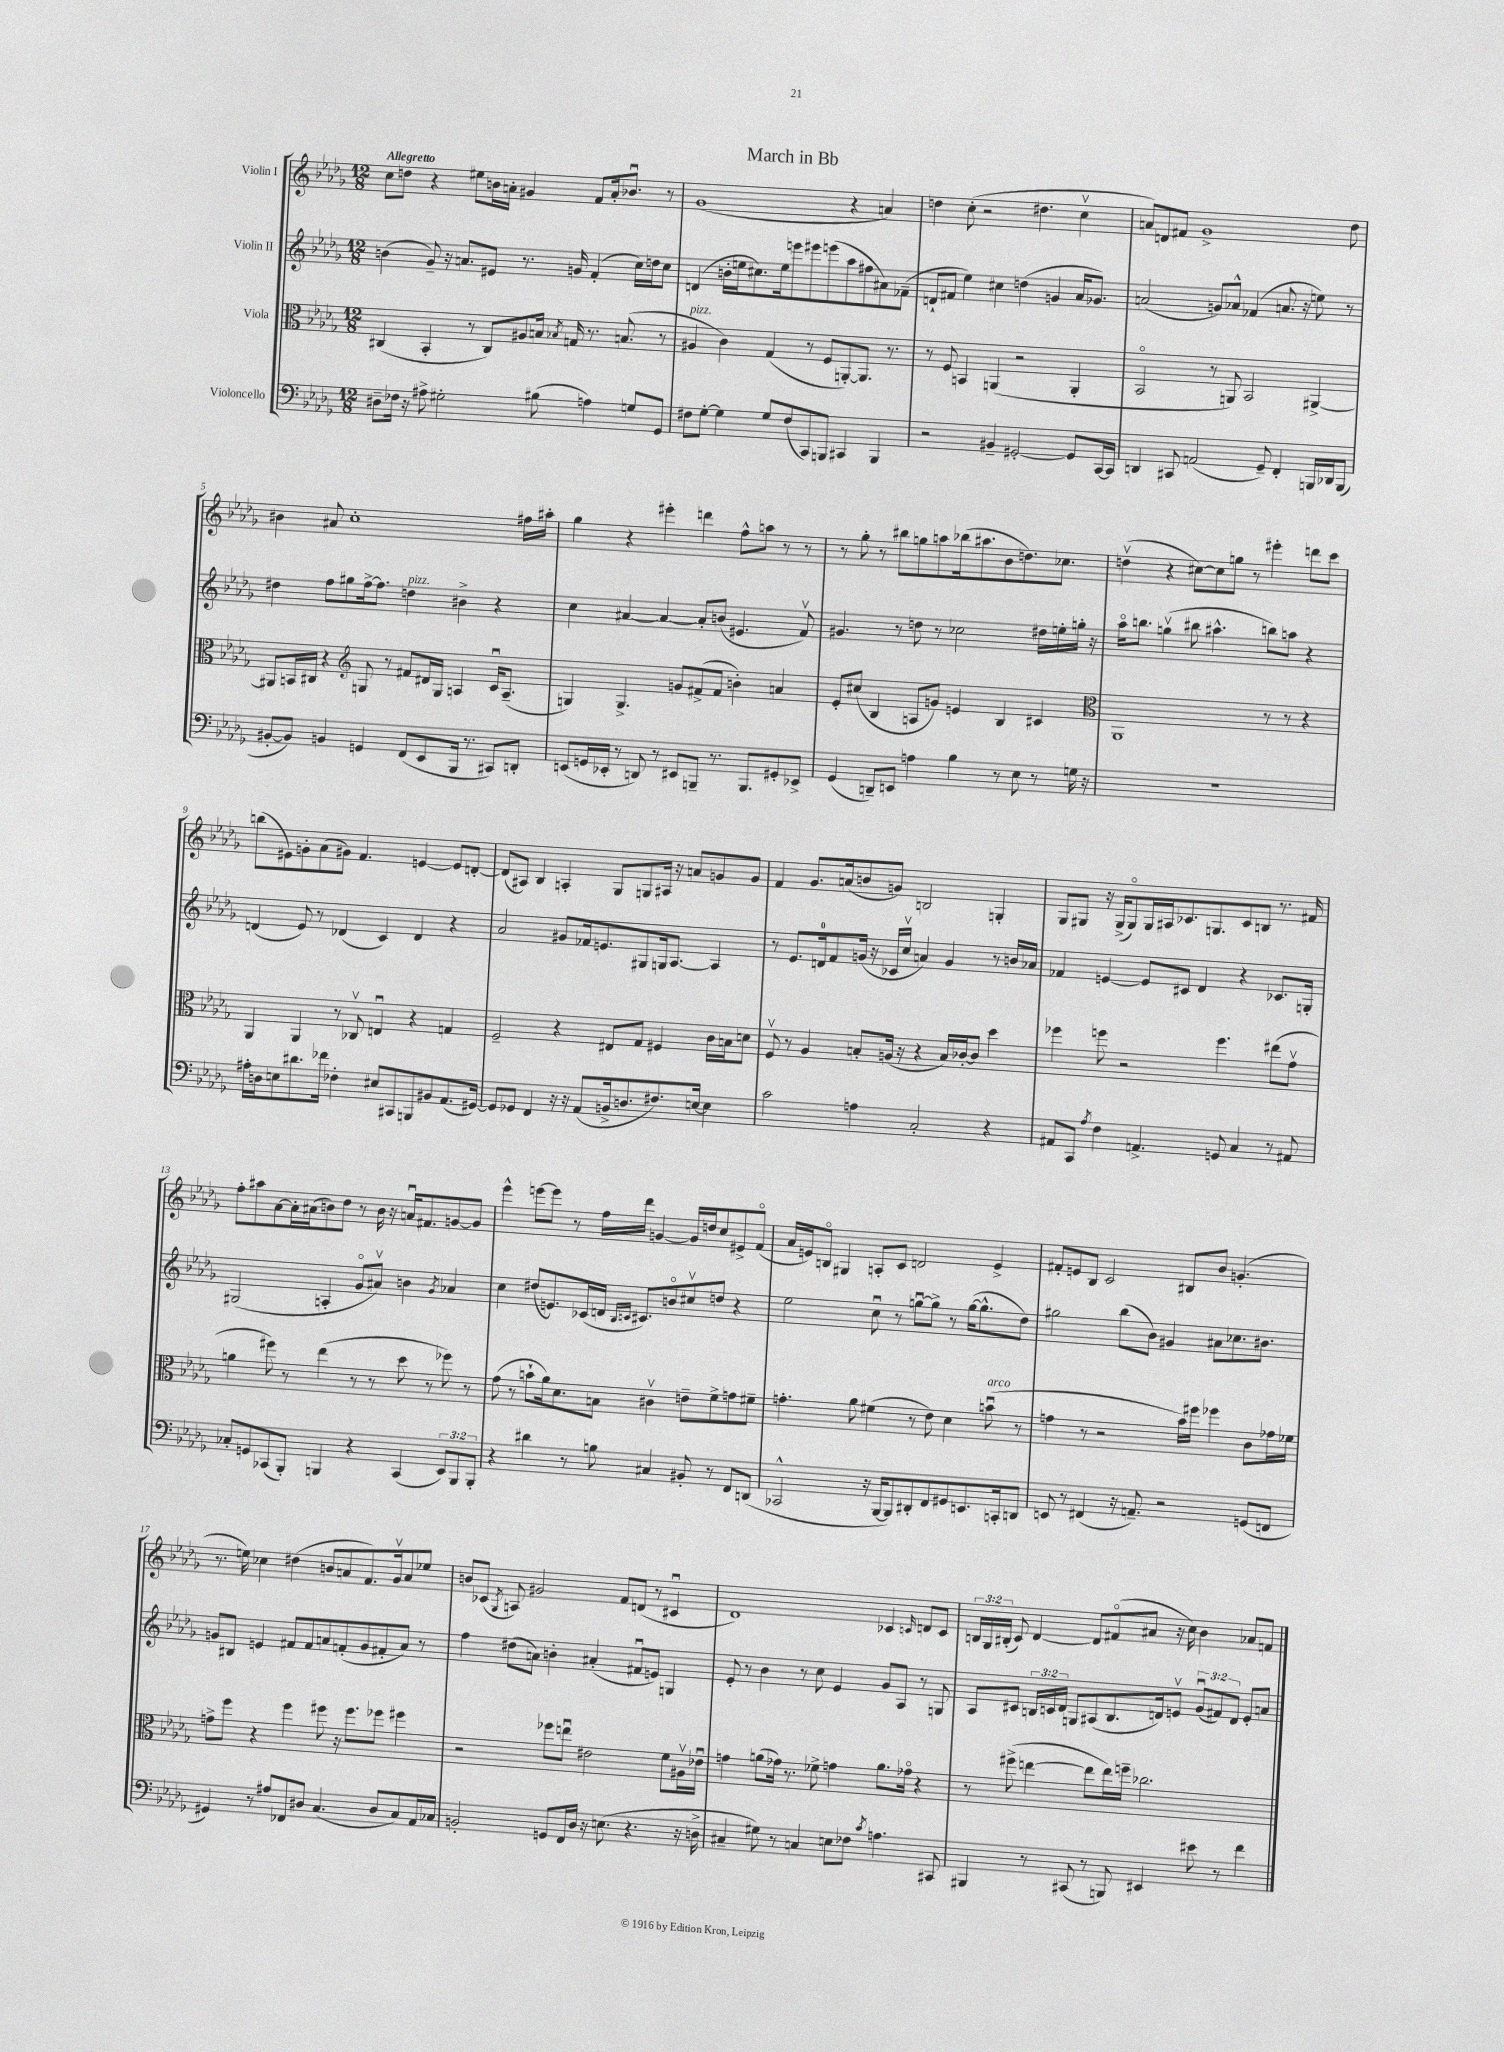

**kern	**kern	**kern	**kern
*staff4	*staff3	*staff2	*staff1
*clefF4	*clefC3	*clefG2	*clefG2
*k[b-e-a-d-g-]	*k[b-e-a-d-g-]	*k[b-e-a-d-g-]	*k[b-e-a-d-g-]
*M12/8	*M12/8	*M12/8	*M12/8
8D#~	(4C#	(4b	8cc
16F-	.	.	8dd
16r	.	.	.
8A#^	4BB-'	8g-~)	4r
2G#'	.	16r	.
.	.	8.a	.
.	8r	.	8ee#
.	8C#)	8e#	16b
.	.	.	16a'
.	8A#	8.r	4g#
(8B#	16B	.	.
.	8qB-	.	.
.	16G	16g	.
4A)	8.r	(4f'	8f
.	.	.	16a'
.	(8.B	.	8.b-u
8G	.	16cc)	.
.	.	16dd	.
8GG-	8r	8cc	8r
=	=	=	=
8F#	4A#	(4d	(1g-
[8G-'	.	.	.
4G-]	4c)	16b'	.
.	.	16ee	.
.	.	8.cc#)	.
8G-	(4G-	.	.
.	.	16ee	.
(8F#	.	8eee	.
8CC)	8r	8eee#	.
8BBB	8F	(8eee	.
4CC#	[8AA')	8aa-	4r
.	8.AA]	8ff#	.
4BBB	.	8a#)	4a)
.	8.r	.	.
.	.	(8f-~	.
=	=	=	=
2r	8r	8d`	4dd
.	8F	8f#	.
.	4BB	4ee-)	(8cc'
.	.	.	2r
4BB#~	(4AA	4cc#	.
[2GG#'	2r	(4dd	.
.	.	.	4.dd#
.	.	4g	.
8GG#]	4AA'	16a-	4ccv
.	.	8.g-)	.
[16CC	.	.	.
16CC]	.	.	.
=	=	=	=
4DD	2BB-o	(2a	8a)
.	.	.	8d
8CC#	.	.	8f#
(2AA	.	.	1g-^
.	8r	8g)	.
.	8AA)	8a-^^	.
.	2BB-	(4f-	.
8GG-~)	.	.	.
4FF'	.	8.a	.
.	.	16r	.
16BBB	[4AA#^	8ee)	.
16DD-	.	.	.
(8BBB	.	8r	8dd-
=	=	=	=
[8BB#'	8AA#]	4dd#	4b#
8BB#])	16BB	.	.
.	16C#	.	.
4BB	4r	8ff	8a#
.	.	8gg#	1cc'
*	*clefG2	*	*
4GG	8G	[16ff^	.
.	.	8.ff]	.
.	8r	.	.
(8FF	8f#	4dd	.
8EE-	16d#	.	.
.	16G	.	.
16BBB-	4A	4b#^	.
8.r	.	.	.
8CC#)	16cu	4r	.
.	(8.A~	.	.
8DD'	.	.	16ff#
.	.	.	16aa#'
=	=	=	=
(8EE	4G)	4cc	4gg-
16GG	.	.	.
16EE-'	.	.	.
8r	4.G^	[4a#	4r
8DD)	.	.	.
8r	.	4a#_	4eee#'
8EE#	8g	.	.
8BBB~	(8f#^	8a#']	4ddd
8.r	8f#	(8b	.
.	4b')	4.e#	8ff^^
8.BBB	.	.	.
.	.	.	8aa
8GG#'	4a	.	8r
8EE-^	.	8fv)	8r
=	=	=	=
(4GG-	8e-'	4.g#	8r
.	(8cc#	.	8gg-'
8DD~)	4B-	.	8r
8EE	.	8r	8bb#
4A	8A	8dd	8gg
.	8g)	8r	8aa
4B-	4e	2cc-	(16bb-
.	.	.	8.aa#
8r	4B-	.	8b-
8E-	.	.	8.dd)
8r	4c#	16dd#	.
.	.	16ee'	8.cc-
16G	.	16gg'	.
16r	.	16r	.
=	=	=	=
*	*clefC3	*	*
1.r	1AA-	16aa-o	(4ddv
.	.	8.bb	.
.	.	(4ggv	4r
.	.	8bb#	[8cc#)
.	.	4.aa#^^	8cc#]
.	.	.	8gg
.	.	.	8r
.	8r	8bb)	4eee#'
.	8r	8aa	.
.	4r	4r	8ddd
.	.	.	8ccc
=	=	=	=
16A#'	4AA-	(4d	(8bb
16D	.	.	.
8E	.	.	8e#)
8.d#	4AA-	8e-)	8g'
.	.	8r	(8a-
16f-	.	.	.
4F-'	8r	(4d-	8g#)
.	8C-v	.	4.f
8E#	4Eu	4c)	.
8CC#	.	.	.
8BBB	4r	4d-	[4e
8BB#	.	.	.
(8.AA-	4G	4r	8e]
.	.	.	[8d'
[16GG#)	.	.	.
=	=	=	=
8GG#]	2F~	2a-	(8d]
8GG-	.	.	8A#)
4FF	.	.	4B-
16r	4r	8g#	4A'
16r	.	.	.
(8AA-	.	16f-	.
.	.	8.e	.
16BB^	8E#	.	8G-
8.D	.	.	.
.	8G-	8G#	8G
8.F#)	4F#	16G	16A#
.	.	[8.A-	16r
.	.	.	8a
[16E	.	.	.
4E]	16c	4A-]	8g
.	16B	.	.
.	8d	.	8g
=	=	=	=
2c	8Fv	8r	4f
.	8r	8.e-	.
.	4A-	.	8.g-
.	.	16d	.
.	.	8f	.
.	.	.	(16a
4A	8B'	(16g	8b
.	.	16r	.
.	(16A	16c-	8g)
.	16r	16ccv	.
2C'	4r	4a)	2B
.	16B)	4g	.
.	[16c-'	.	.
.	8c-]	.	.
4r	4dd-	8r	4G'
.	.	16b	.
.	.	16a-	.
=	=	=	=
8AA#	4ff-	4f-	8G-
8CC	.	.	8G#
8qA-	.	.	.
4F	8ff	[4e	16r
.	.	.	(16G#^
.	2r	.	8G#o)
4.AA^	.	8e]	16G#
.	.	.	16A#
.	.	8c#	8.c-
.	.	4d-	.
.	.	.	8.G
8GG	4.ff	.	.
4C	.	4r	8c-
.	.	.	8B
8r	(8ee#	8.c-	8.r
8AA#	8g-v	.	.
.	.	16G'	16f#
=	=	=	=
8C-'	4a	(2G#	8ff'
8GG	.	.	8aa#
(8CC-	8ff#)	.	[8a-
8BBB-')	8r	.	16a-']
.	.	.	(16a#
4BBB	(4ee-	4A'	8b)
.	.	.	8dd-
4r	8r	8g-o	8r
.	8r	8a#v)	16b
.	.	.	16r
(4CC-	8dd-	4b	16au
.	.	.	8.f#
.	8r	.	.
.	.	8qg-	.
12EE-)	8ff-)	4a-	[8g
12BBB	.	.	.
.	8r	.	8g]
12BBB'	.	.	.
=	=	=	=
4r	(8g-	4cc	4eee-^^
.	8r	.	.
4d#	8b`	(8dd#	[8eee
.	16a-)	8.e)	8eee]
.	8.d-	.	.
8r	.	.	8r
.	.	(16c-	.
8B	8B	16d	16ff
.	.	16qqB-	.
.	.	16qqc	.
.	.	8.c#)	16ddd-
4C#	4c#v	.	[4g
.	.	8bo	.
8BB#'	8e~	8cc#v	16g]
.	.	.	16dd
8r	8f^	8dd	8cc
8FF	8g	4r	8e#^
(8DD	8f#~	.	(8fo
=	=	=	=
2CC-^^	4.g'	2ee-	16a-
.	.	.	16e)
.	.	.	8Bo
.	.	.	4G#
.	8a-	.	.
16r	(4f#	8ccu	8A'
[16BBB-	.	.	.
8BBB-])	.	8r	8c
8DD#'	8r	[8ggu	2d
8FF	8e-)	8gg^]	.
8GG#	4d-	8r	.
8.EE	.	([16gg	.
.	.	8.gg^^]	.
.	(8bu	.	4e^
16CC'	.	.	.
8DD	8r	8dd-)	.
=	=	=	=
8EE	4g	2gg#	8f#'
8r	.	.	8e
(4FF#	8r	.	8B-
.	2r	.	2c
16r	.	(8bb-	.
8.AA~)	.	.	.
.	.	8b-)	.
2r	.	4g#	.
.	16b-)	.	8B#
.	16ff#	.	.
.	4ff-	8a#	8b-
.	.	8.cc-	(4.g'
(8GG	8c	.	.
.	.	8.b#	.
8FF	16g-	.	.
.	16f-	.	.
=	=	=	=
4GG#)	8g^	8g	8.r
.	8ff	8B#	.
.	.	.	16ee)
8r	4r	4e	4cc-
8A#	.	.	.
8FF-	4ff	8f#	(4dd#
8D#	.	8f#	.
(4.C	8ff#	8a	8b
.	16r	(8f'	8a
.	8.ff#	.	.
.	.	8g	8.f)
8D#	8ff-	8f#'	.
.	.	.	16g-v
8C)	4ff#	8a)	8a
16AA-	.	8r	8ee-
16C-	.	.	.
=	=	=	=
2BB'	2r	4ff	8b
.	.	.	(8c-
.	.	.	8qG-
.	.	(8dd#	8A)
.	.	8a)	2g#
8GG	8ff-	4b'	.
16FF	8eeu	.	.
16D-	.	.	.
16r	2e#	(4a#'	.
(8.E	.	.	.
.	.	.	8f
4.r	.	8f#u	(8d
.	.	8e)	8r
.	8f	4G	4c#u
16r	16A#v	.	.
16D^	16e-u	.	.
=	=	=	=
4C#~	4g	8e-'	1d-)
.	.	8r	.
8G#)	(8a	4b-	.
8r	16g-)	.	.
.	8.r	.	.
4C	.	8r	.
.	8f-^	8cc	.
8E	4g	4e-	.
8F-	.	.	.
8qc	.	.	.
4.A	8.a	8g-	4c-
.	.	8A-	.
.	16g-o	.	.
.	.	.	16qqc
.	4r	8r	8d
8CC#	.	8G	8c
=	=	=	=
4BBB#	8r	8A-	24B
.	.	.	24G-
.	.	.	(24B#'
.	(8ff#^	8c#	8c)
8r	[4ee	24B	[4d-
.	.	24c	.
.	.	24d-	.
(8CC#	.	8G	.
8r	8ee]	(8A#	8d-]
8BBB)	16ee)	8.B	(8f#o
.	16ff~	.	.
4EE#	2.cc-	.	8a#
.	.	16d)	.
.	.	8ev	16r
.	.	.	16cc)
8e#	.	(12g-u	4b-
.	.	12f#)	.
8r	.	.	.
.	.	12d	.
4f	.	8e'	8a-
.	.	8a	8f
==	==	==	==
*-	*-	*-	*-
